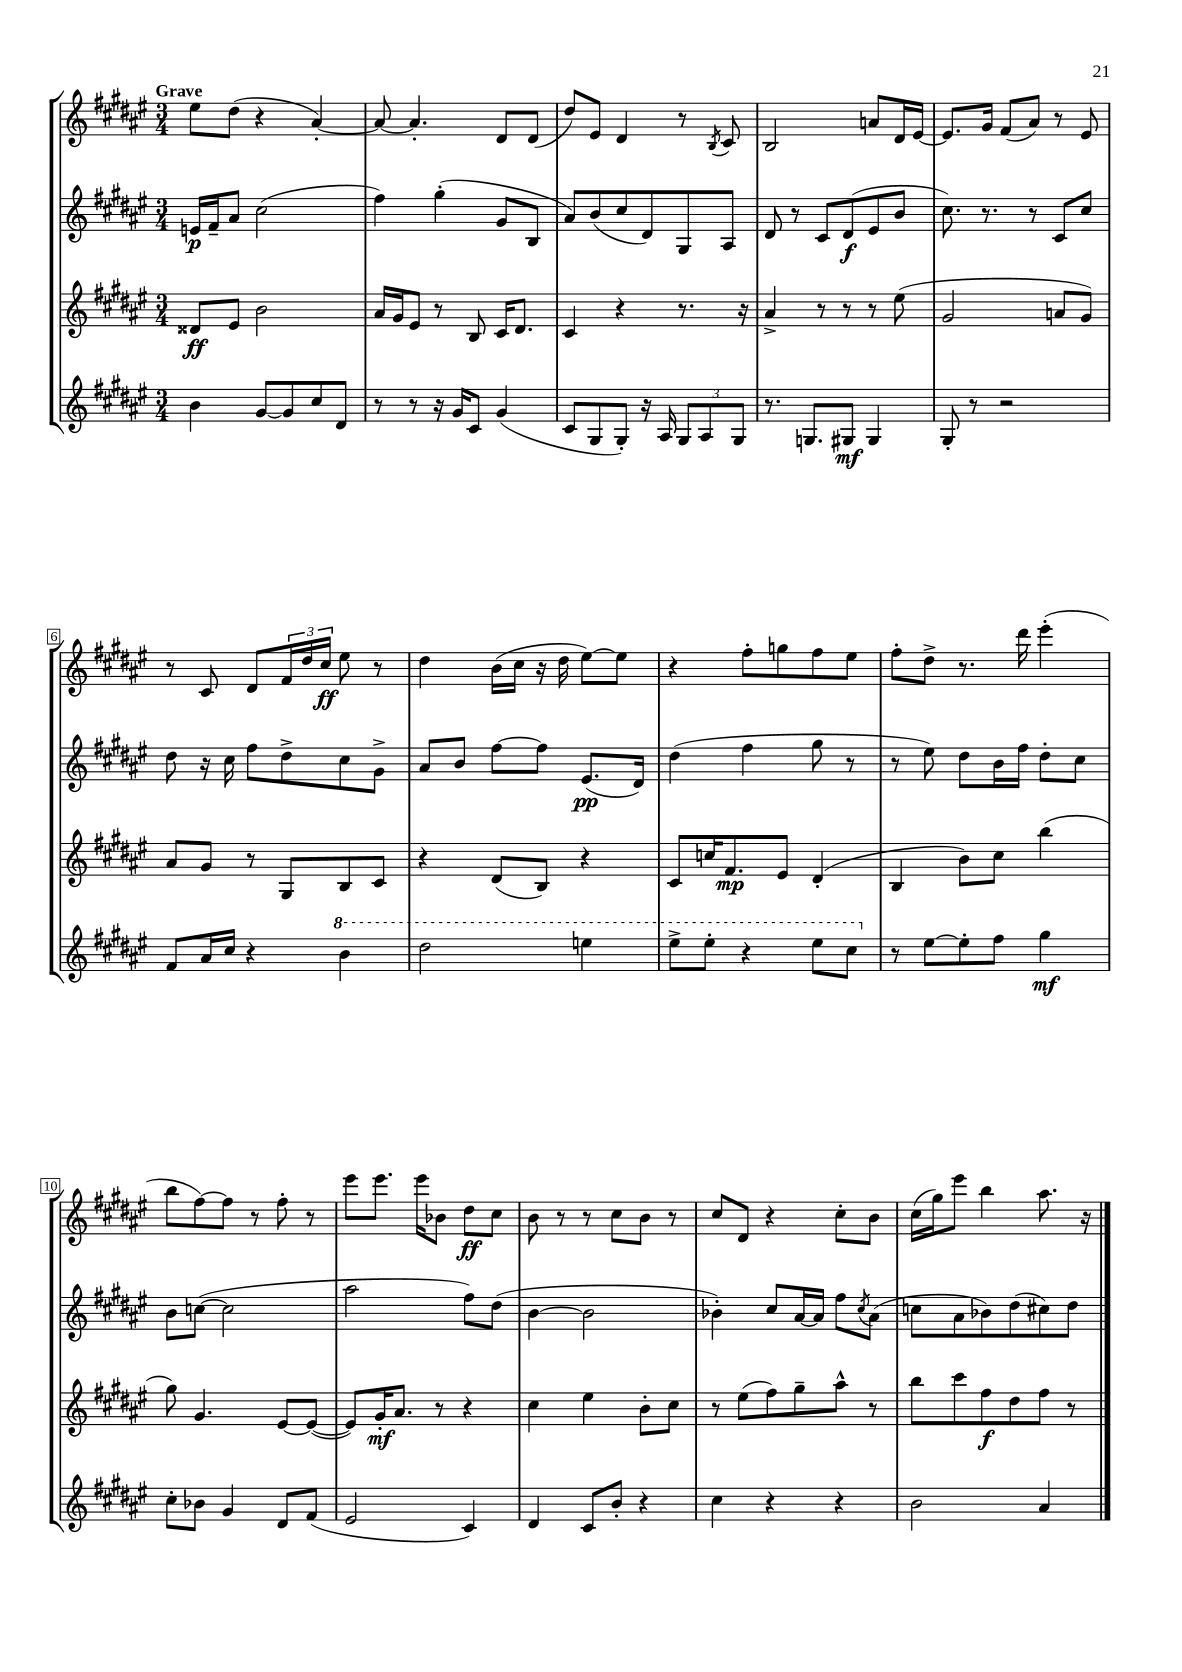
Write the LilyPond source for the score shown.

<<
\new StaffGroup <<
\new Staff = "s0" {
    \clef treble \key fis \major \numericTimeSignature \time 3/4 \tempo "Grave"
    eis''8 dis''8( r4 ais'4~-.) |
    ais'8~ ais'4.-. dis'8 dis'8( |
    dis''8) eis'8 dis'4 r8 \acciaccatura { b8 } cis'8 |
    b2 a'8 dis'16 eis'16~ |
    eis'8. gis'16 fis'8( ais'8) r8 eis'8 |
    r8 cis'8 dis'8 \tuplet 3/2 { fis'16 dis''16 cis''16\ff } eis''8 r8 |
    dis''4 b'16( cis''16 r16 dis''16 eis''8~) eis''8 |
    r4 fis''8-. g''8 fis''8 eis''8 |
    fis''8-. dis''8-> r8. dis'''16 eis'''4-.( |
    b''8 fis''8~) fis''8 r8 fis''8-. r8 |
    eis'''8 eis'''8. eis'''16 bes'8 dis''8\ff cis''8 |
    b'8 r8 r8 cis''8 b'8 r8 |
    cis''8 dis'8 r4 cis''8-. b'8 |
    cis''16( gis''16) eis'''8 b''4 ais''8. r16 \bar "|." |
}
\new Staff = "s1" {
    \clef treble \key fis \major \numericTimeSignature \time 3/4
    e'16\p fis'16-- ais'8 cis''2( |
    fis''4) gis''4-.( gis'8 b8 |
    ais'8) b'8( cis''8 dis'8) gis8 ais8 |
    dis'8 r8 cis'8 dis'8\f( eis'8 b'8 |
    cis''8.) r8. r8 cis'8 cis''8 |
    dis''8 r16 cis''16 fis''8 dis''8-> cis''8 gis'8-> |
    ais'8 b'8 fis''8~ fis''8 eis'8.\pp( dis'16) |
    dis''4( fis''4 gis''8 r8 |
    r8 eis''8) dis''8 b'16 fis''16 dis''8-. cis''8 |
    b'8 c''8~( c''2 |
    ais''2 fis''8) dis''8( |
    b'4~ b'2 |
    bes'4-.) cis''8 ais'16~ ais'16 fis''8 \acciaccatura { cis''8 } ais'8( |
    c''8 ais'8 bes'8) dis''8( cis''8) dis''8 \bar "|." |
}
\new Staff = "s2" {
    \clef treble \key fis \major \numericTimeSignature \time 3/4
    disis'8\ff eis'8 b'2 |
    ais'16 gis'16 eis'8 r8 b8 cis'16 dis'8. |
    cis'4 r4 r8. r16 |
    ais'4-> r8 r8 r8 eis''8( |
    gis'2 a'8 gis'8) |
    ais'8 gis'8 r8 gis8 b8 cis'8 |
    r4 dis'8( b8) r4 |
    cis'8 c''16 fis'8.\mp eis'8 dis'4-.( |
    b4 b'8) cis''8 b''4( |
    gis''8) gis'4. eis'8~ eis'8~( |
    eis'8) gis'16-.\mf ais'8. r8 r4 |
    cis''4 eis''4 b'8-. cis''8 |
    r8 eis''8( fis''8) gis''8-- ais''8-^ r8 |
    b''8 cis'''8 fis''8\f dis''8 fis''8 r8 \bar "|." |
}
\new Staff = "s3" {
    \clef treble \key fis \major \numericTimeSignature \time 3/4
    b'4 gis'8~ gis'8 cis''8 dis'8 |
    r8 r8 r16 gis'16 cis'8 gis'4( |
    cis'8 gis8 gis8-.) r16 ais16 \tuplet 3/2 { gis8 ais8 gis8 } |
    r8. g8. gis8\mf gis4 |
    gis8-. r8 r2 |
    fis'8 ais'16 cis''16 r4 \ottava #1 b''4 |
    dis'''2 e'''4 |
    eis'''8-> eis'''8-. r4 eis'''8 cis'''8 \ottava #0 |
    r8 eis''8~ eis''8-. fis''8 gis''4\mf |
    cis''8-. bes'8 gis'4 dis'8 fis'8( |
    eis'2 cis'4) |
    dis'4 cis'8 b'8-. r4 |
    cis''4 r4 r4 |
    b'2 ais'4 \bar "|." |
}
>>
>>
\layout { \context { \Score \override BarNumber.stencil = #(make-stencil-boxer 0.1 0.3 ly:text-interface::print) } }
